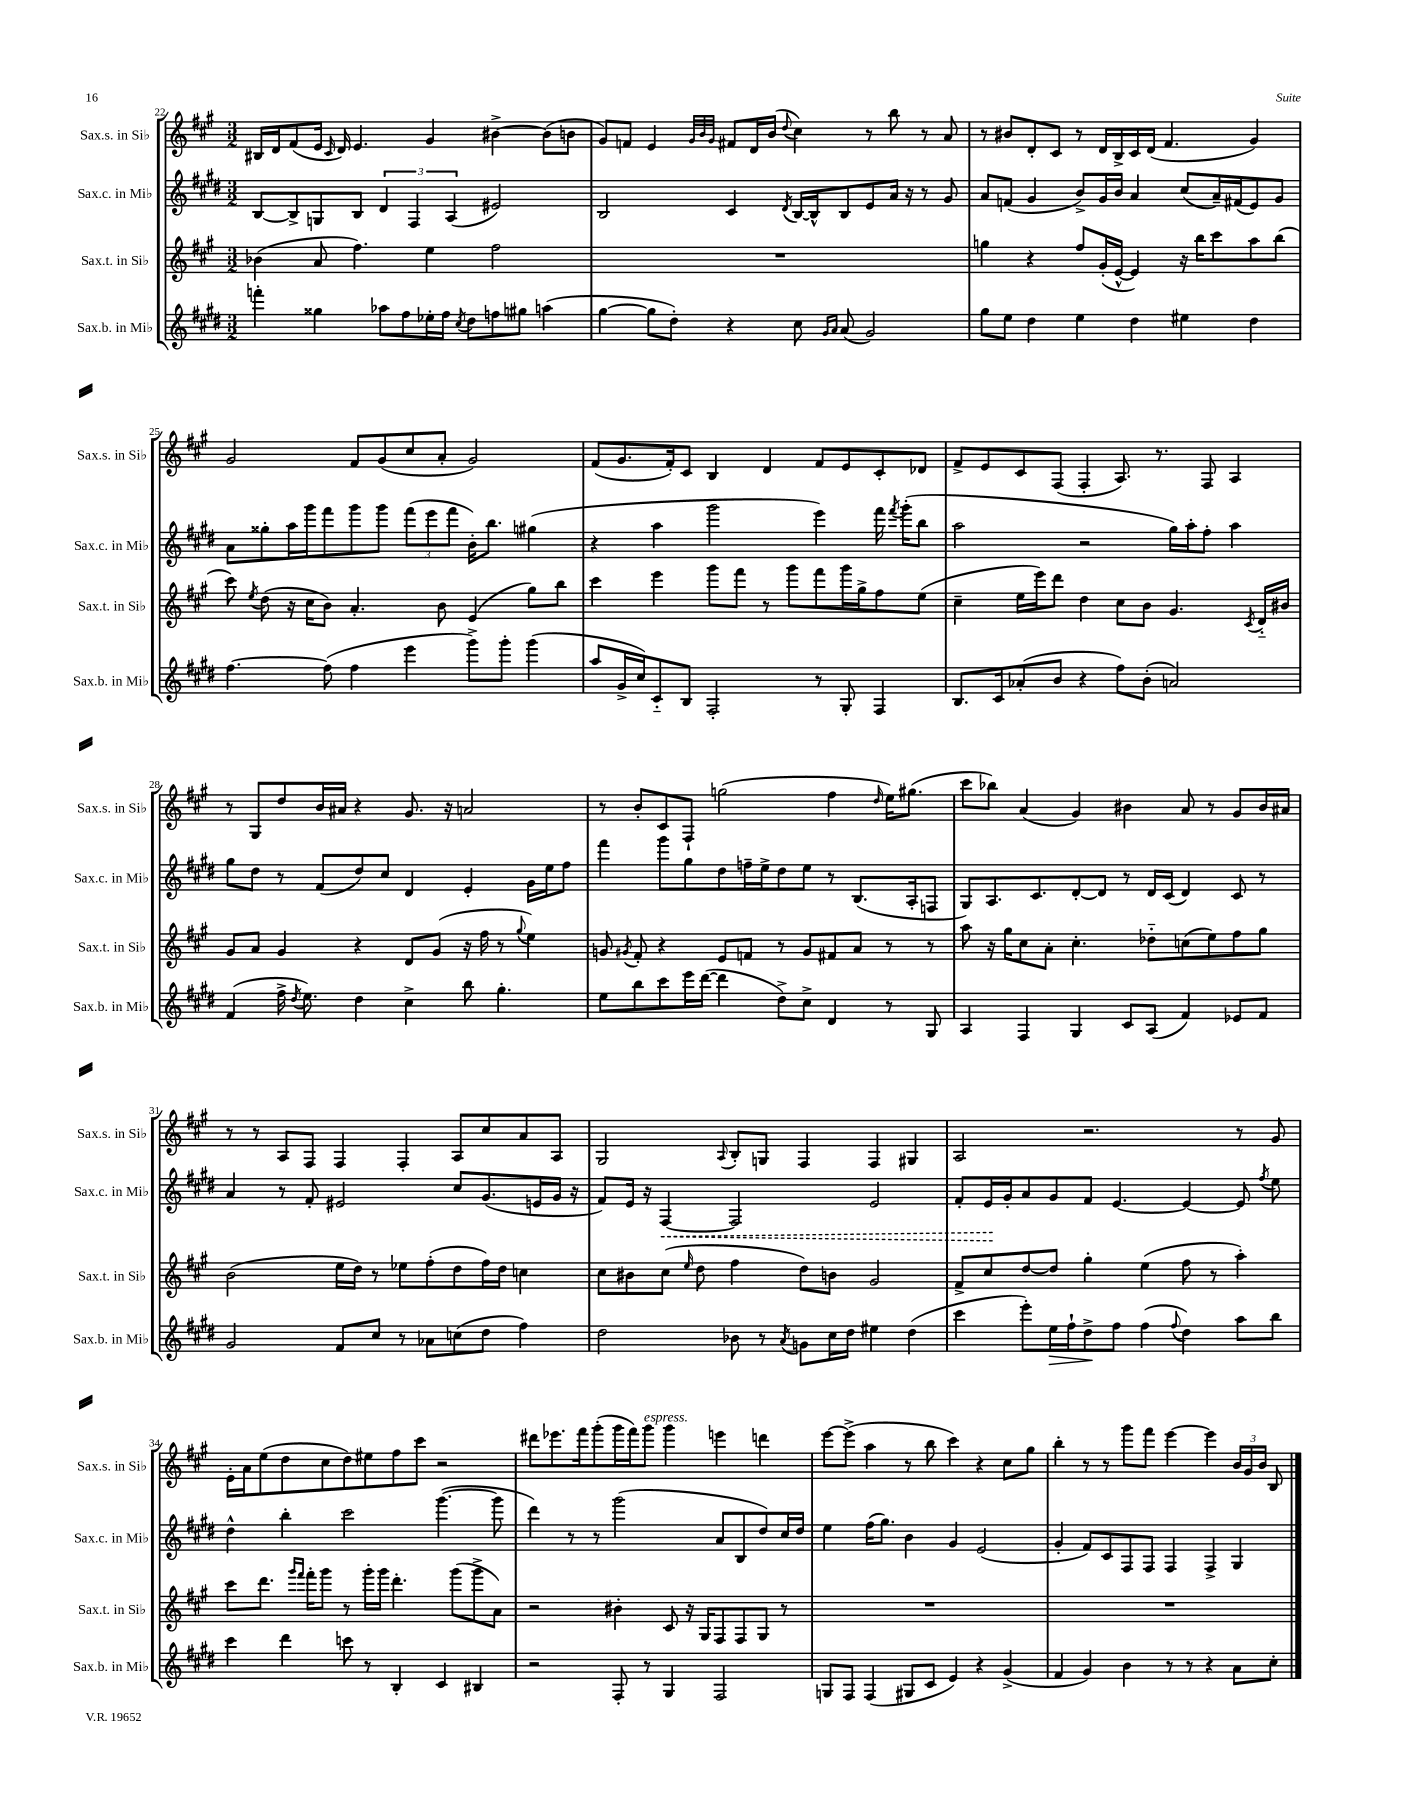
<<
\new StaffGroup <<
\new Staff = "s0" \with { instrumentName = "Sax.s. in Sib" shortInstrumentName = "Sax.s. in Sib" } {
    \clef treble \key a \major \numericTimeSignature \time 3/2
    \autoBeamOff bis16[ d'16 fis'8( e'16] \grace { cis'16 } d'16) e'4. gis'4 bis'4~-> bis'8[( b'8] |
    gis'8[) f'8] e'4 \grace { gis'32[ b'32 gis'32] } fis'8[ d'16 b'16]( \appoggiatura { d''8 } cis''4) r8 b''8 r8 a'8 |
    r8 bis'8[ d'8-. cis'8] r8 d'16[ b16-> cis'16 d'16]( fis'4. gis'4) |
    gis'2 fis'8[ gis'8( cis''8 a'8]-. gis'2) |
    fis'8[( gis'8. fis'16-.) cis'8] b4 d'4 fis'8[ e'8 cis'8-. des'8] |
    fis'8[-> e'8 cis'8 fis8]( fis4-. a8.) r8. fis8 a4 |
    r8 gis8[ d''8 b'16 ais'16] r4 gis'8. r16 a'2 |
    r8 b'8[-. cis'8 fis8]-! g''2( fis''4 \grace { d''16 } e''16[) gis''8.]( |
    cis'''8[ bes''8]) a'4( gis'4) bis'4 a'8 r8 gis'8[ bis'16 ais'16] |
    r8 r8 a8[ fis8] fis4 fis4-. a8[ cis''8 a'8 a8] |
    gis2 \appoggiatura { a8 } b8[-. g8] fis4 fis4 gis4 |
    a2 r2. r8 gis'8 |
    e'16[-. a'16 e''8( d''8 cis''8 d''8) eis''8 fis''8 cis'''8] r2 |
    dis'''8[ ees'''8. fis'''16 gis'''8-.( gis'''16 fis'''16) gis'''8]^\markup { \italic "espress." } gis'''4 e'''4 d'''4 |
    e'''8[~ e'''8]->( a''4 r8 b''8 cis'''4) r4 cis''8[ gis''8] |
    b''4-. r8 r8 gis'''8[ fis'''8] e'''4~ e'''4 \tuplet 3/2 { b'16[ gis'16 b'16] } b8 \bar "|." |
}
\new Staff = "s1" \with { instrumentName = "Sax.c. in Mib" shortInstrumentName = "Sax.c. in Mib" } {
    \clef treble \key e \major \numericTimeSignature \time 3/2
    \autoBeamOff b8[~ b8-> g8 b8] \tuplet 3/2 { dis'4 fis4 a4( } eis'2) |
    b2 cis'4 \acciaccatura { dis'8 } b16[~ b16-^ b8 e'8 a'16] r16 r8 gis'8 |
    a'8[ f'8]( gis'4 b'8[->) gis'16 b'16] a'4 cis''8[( a'16--) fis'16( e'8) gis'8] |
    a'8[ gisis''8-. a''16 gis'''16 fis'''8 gis'''8 gis'''8] \tuplet 3/2 { fis'''8[( e'''8 fis'''8] } b'16[-.) b''8.] gis''4( |
    r4 a''4 gis'''2 e'''4) fis'''16 \acciaccatura { fis'''8 } gis'''16[-.( b''8] |
    a''2 r2 gis''16[) a''16-. fis''8]-. a''4 |
    gis''8[ dis''8] r8 fis'8[( dis''8) cis''8] dis'4 e'4-. gis'16[ e''16 fis''8] |
    fis'''4 gis'''8[ gis''8 dis''8 f''16-- e''16-> dis''8 e''8] r8 b8.[( a16-. f8] |
    gis8[) a8. cis'8. dis'8~-. dis'8] r8 dis'16[ cis'16]( dis'4) cis'8 r8 |
    a'4 r8 fis'8-. eis'2 cis''8[ gis'8.( e'16 gis'16] r16 |
    fis'8[) e'16] r16 \once \override Hairpin.style = #'dashed-line fis4~\< fis2 e'2 |
    fis'8[-. e'16\! gis'16-. a'8 gis'8 fis'8] e'4.~ e'4~ e'8 \acciaccatura { fis''8 } e''8 |
    dis''4-^ b''4-. cis'''2 gis'''4.~( gis'''8 |
    dis'''4) r8 r8 gis'''2( a'8[ b8 dis''8) cis''16 dis''16] |
    e''4 fis''16[( gis''8.]) b'4 gis'4 e'2( |
    gis'4-. fis'8[) cis'8 fis8 fis8] fis4 fis4-> gis4 \bar "|." |
}
\new Staff = "s2" \with { instrumentName = "Sax.t. in Sib" shortInstrumentName = "Sax.t. in Sib" } {
    \clef treble \key a \major \numericTimeSignature \time 3/2
    \autoBeamOff bes'4( a'8 fis''4.) e''4 fis''2 |
    R1. |
    g''4 r4 fis''8[ gis'16-.( e'16]~-^ e'4) r16 b''16[ cis'''8 a''8 b''8]( |
    cis'''8) \acciaccatura { e''8 } d''8( r16 cis''16[ b'8]) a'4.-. b'8 e'4( gis''8[) b''8] |
    cis'''4 e'''4 gis'''8[ fis'''8] r8 gis'''8[ fis'''8 gis'''16 gis''16-> fis''8 e''8]( |
    cis''4-- e''16[ e'''16) d'''8] d''4 cis''8[ b'8] gis'4. \acciaccatura { cis'8 } d'16[-_ bis'16] |
    gis'8[ a'8] gis'4 r4 d'8[ gis'8]( r16 fis''16 r8 \appoggiatura { gis''8 } e''4) |
    g'8 \acciaccatura { gis'8 } fis'8-. r4 e'8[ f'8] r8 gis'8[ fis'8 a'8] r8 r8 |
    a''8 r16 gis''16[ cis''8 a'8]-. cis''4.-. des''8[-_ c''8( e''8) fis''8 gis''8] |
    b'2( e''16[ d''16]) r8 ees''8[ fis''8-.( d''8 fis''16) d''16] c''4 |
    cis''8[ bis'8 cis''8]( \grace { e''16 } d''8 fis''4 d''8[) b'8] gis'2 |
    fis'8[-> cis''8 d''8~ d''8] gis''4-. e''4( fis''8 r8 a''4-.) |
    cis'''8[ d'''8.] \grace { gis'''16[ fis'''16] } fis'''16[-. gis'''8] r8 gis'''16[-. gis'''16] d'''4.-. gis'''8[( gis'''8-> a'8]) |
    r2 bis'4-. cis'8 r16 gis16[ fis8 fis8 gis8] r8 |
    R1. |
    R1. \bar "|." |
}
\new Staff = "s3" \with { instrumentName = "Sax.b. in Mib" shortInstrumentName = "Sax.b. in Mib" } {
    \clef treble \key e \major \numericTimeSignature \time 3/2
    \autoBeamOff f'''4-. gisis''4 aes''8[ fis''8 ees''16-. fis''16] \acciaccatura { cis''8 } dis''8[ f''8 gis''8] a''4( |
    gis''4~ gis''8[ dis''8]-.) r4 cis''8 \grace { gis'16[ a'16] } a'8( gis'2) |
    gis''8[ e''8] dis''4 e''4 dis''4 eis''4 dis''4 |
    fis''4.~ fis''8( fis''4 e'''4 gis'''8[->) gis'''8]-. gis'''4( |
    a''8[ gis'16-> cis''16) cis'8-_ b8] fis2-. r8 gis8-. fis4 |
    b8.[ cis'16 aes'8-.( b'8] r4 fis''8[) b'8]-.( a'2) |
    fis'4( fis''16-> \acciaccatura { dis''8 } e''8.) dis''4 cis''4-> b''8 gis''4.-. |
    e''8[ b''8 cis'''8 e'''16 dis'''16]~( dis'''4 dis''8[->) cis''8]-> dis'4 r8 gis8 |
    a4 fis4 gis4 cis'8[ a8]( fis'4) ees'8[ fis'8] |
    gis'2 fis'8[ cis''8] r8 aes'8[ c''8( dis''8] fis''4) |
    dis''2 bes'8 r8 \acciaccatura { a'8 } g'8[ cis''16 dis''16] eis''4 dis''4( |
    cis'''4 e'''8[-.) e''16\> fis''16-! dis''8->\! fis''8] fis''4( \appoggiatura { fis''8 } dis''4) a''8[ b''8] |
    cis'''4 dis'''4 c'''8 r8 b4-. cis'4 bis4 |
    r2 fis8-. r8 gis4 fis2 |
    g8[ fis8] fis4( gis8[ cis'8] e'4) r4 gis'4->( |
    fis'4 gis'4) b'4 r8 r8 r4 a'8[ cis''8]-. \bar "|." |
}
>>
>>
\layout { \context { \Score currentBarNumber = #22 } }
